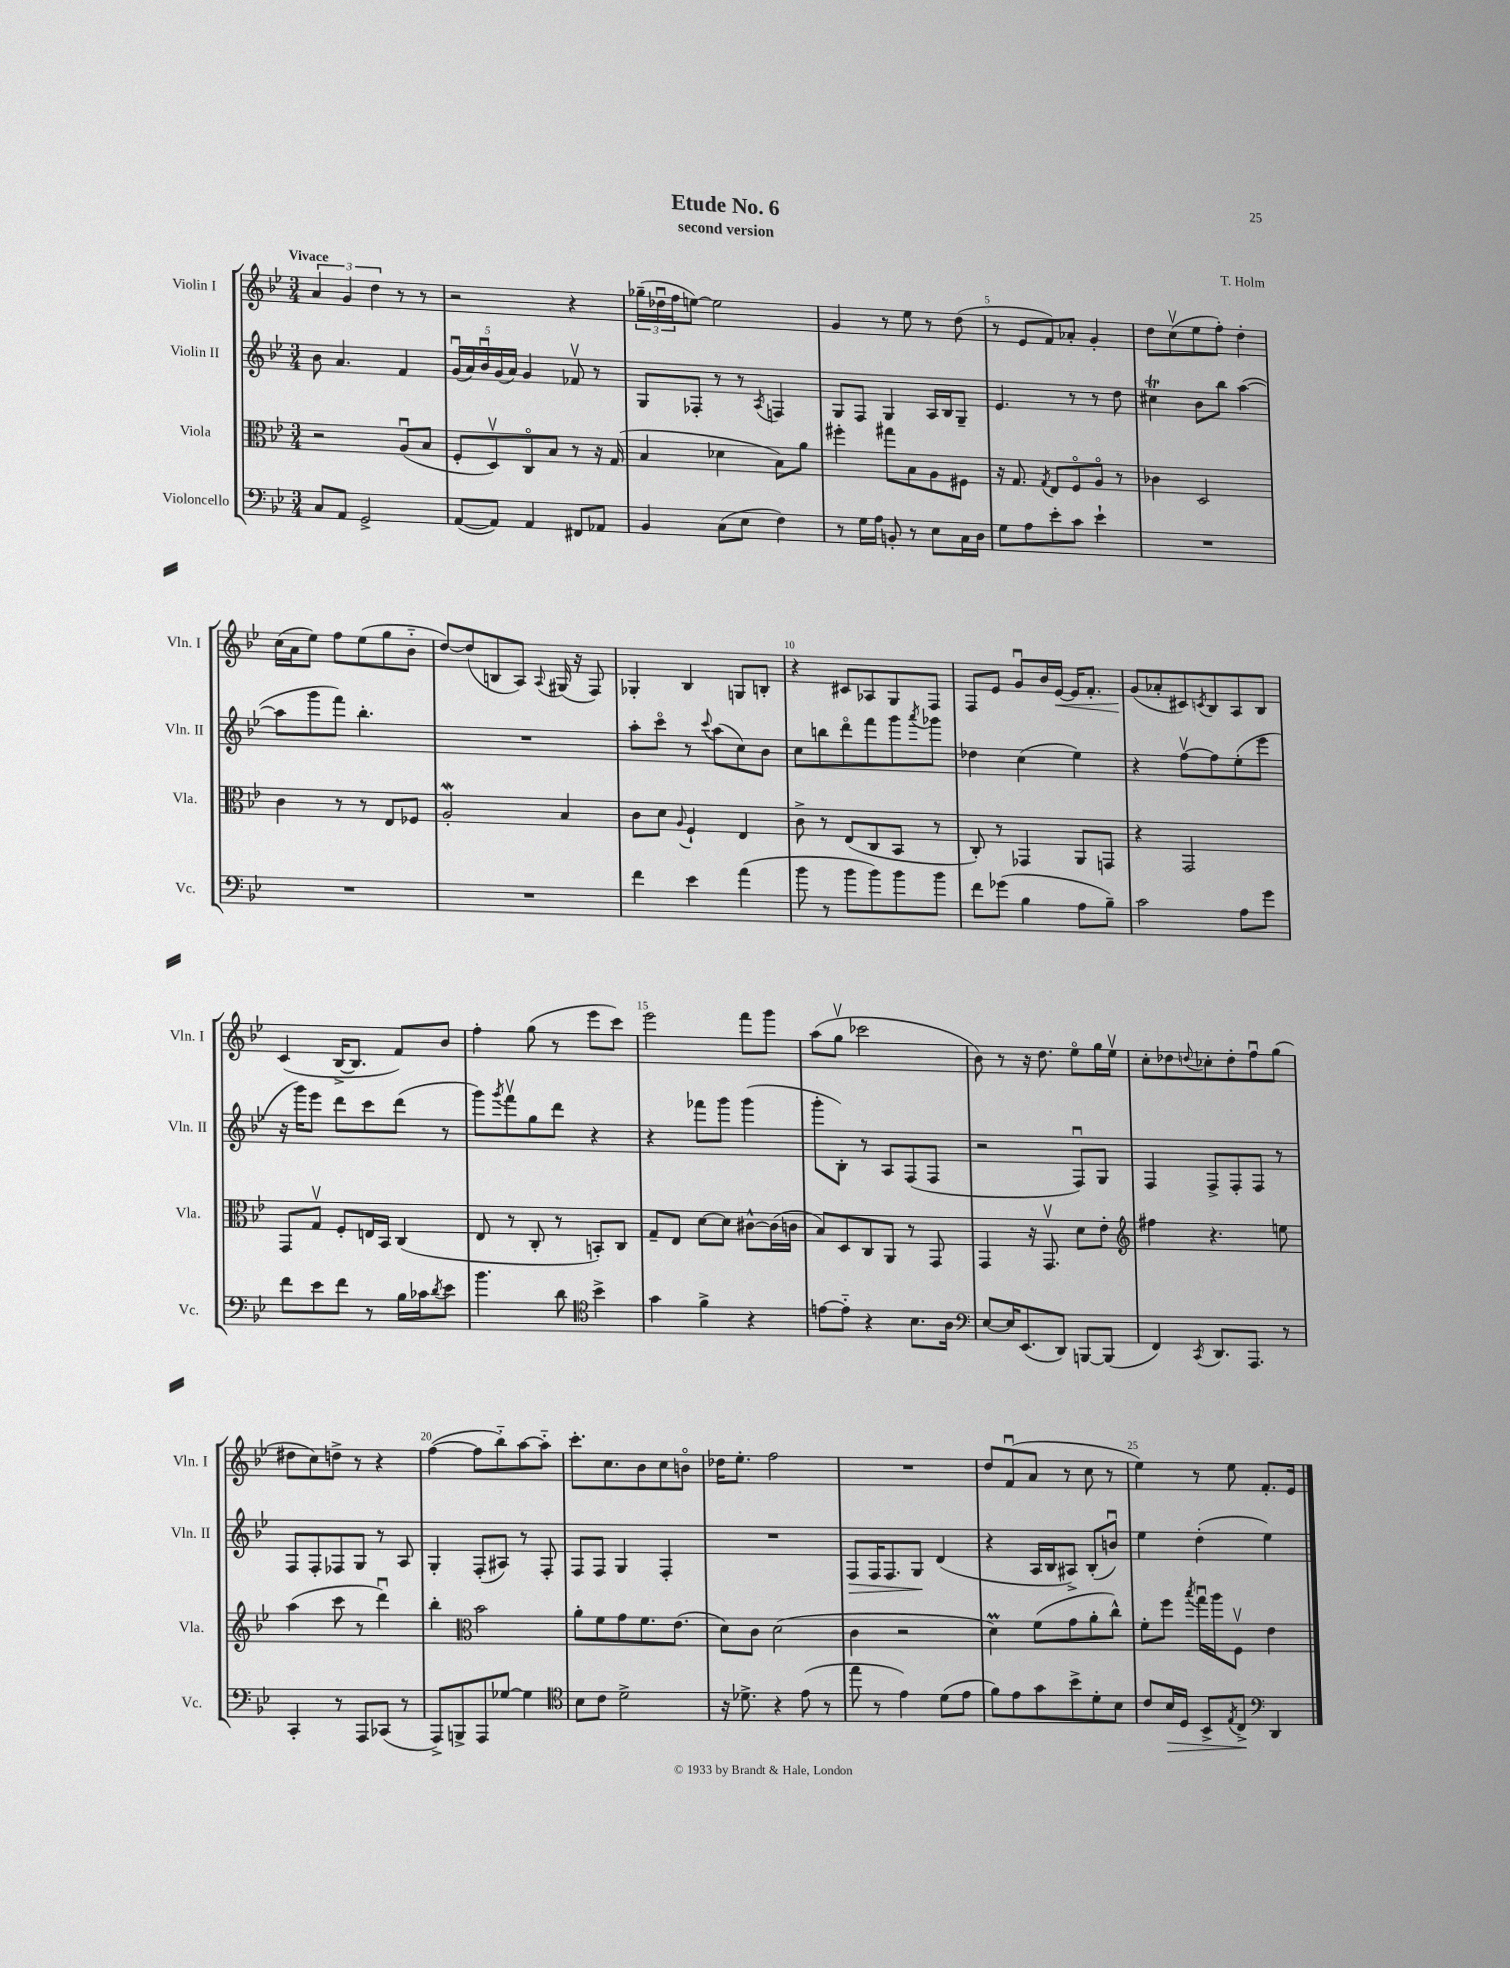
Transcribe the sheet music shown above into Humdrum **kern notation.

**kern	**dynam	**kern	**kern	**dynam	**kern	**dynam
*part4	*part4	*part3	*part2	*part2	*part1	*part1
*staff4	*staff4	*staff3	*staff2	*staff2	*staff1	*staff1
*I"Violoncello	*	*I"Viola	*I"Violin II	*	*I"Violin I	*
*I'Vc.	*	*I'Vla.	*I'Vln. II	*	*I'Vln. I	*
*clefF4	*	*clefC3	*clefG2	*	*clefG2	*
*k[b-e-]	*	*k[b-e-]	*k[b-e-]	*	*k[b-e-]	*
*M3/4	*	*M3/4	*M3/4	*	*M3/4	*
=1	=1	=1	=1	=1	=1	=1
!	!	!	!	!	!LO:TX:a:B:t=Vivace	!
8C/L	.	2r	8b-\	.	6a/	.
8AA/J	.	.	4.a/	.	.	.
.	.	.	.	.	6g/	.
2GG^/	.	.	.	.	.	.
.	.	.	.	.	6dd\	.
.	.	(8Au/L	4f/	.	8r	.
.	.	8B-/J	.	.	8r	.
=2	=2	=2	=2	=2	=2	=2
([8AA/L	.	8F'/L	(20gu/LL	.	2r	.
.	.	.	20a/)	.	.	.
.	.	.	20b-u/	.	.	.
8AA/J])	.	8Dv/)	.	.	.	.
.	.	.	(20g/	.	.	.
.	.	.	20a/JJ)	.	.	.
4AA/	.	8C/	4g/	.	.	.
.	.	8B-/J	.	.	.	.
8FF#X/L	.	8r	8f-Xv/	.	4r	.
8AA-X/J	.	16r	8r	.	.	.
.	.	(16G/	.	.	.	.
=3	=3	=3	=3	=3	=3	=3
4BB-/	.	4B-/	8G/L	.	(24gg-X~\LL	.
.	.	.	.	.	24dd-Xu\	.
.	.	.	.	.	24ff\J	.
.	.	.	8F-X'/J	.	[8een\J)	.
(8C\L	.	4d-X\	8r	.	2ee\]	.
8E-\J	.	.	8r	.	.	.
.	.	.	8qA/	.	.	.
4F\)	.	8B-\L)	4Fn/	.	.	.
.	.	8a\J	.	.	.	.
=4	=4	=4	=4	=4	=4	=4
8r	.	4ff#X'\	8G/L	.	4g/	.
16G\LL	.	.	8F/J	.	.	.
16A\JJ	.	.	.	.	.	.
8BBn'/	.	8gg#X\L	4G/	.	8r	.
8r	.	8B-\	.	.	8ee-\	.
8E-\L	.	8A\	16A/LL	.	8r	.
.	.	.	16B-/J	.	.	.
16C\L	.	8F#X\J	8G~/J	.	(8dd\	.
16D\JJ	.	.	.	.	.	.
=5	=5	=5	=5	=5	=5	=5
8G\L	.	16r	4.e-/	.	8r	.
.	.	8.G/	.	.	.	.
8A\	.	.	.	.	8e-/L	.
.	.	8qG/	.	.	.	.
8e-'\	.	8E-/L	.	.	8f/)	.
8c\J	.	8F/	8r	.	8a-X'/J	.
4e-`\	.	8A/J	8r	.	4g'/	.
.	.	8r	8dd\	.	.	.
=6	=6	=6	=6	=6	=6	=6
2.r	.	4c-X\	4cc#Xt\	.	8dd\L	.
.	.	.	.	.	(8ccv\	.
.	.	2D/	8b-\L	.	8ee-\	.
.	.	.	8bb-\J	.	8ff'\J)	.
.	.	.	([4aa\	.	4dd'\	.
!!LO:LB:g=z
=7	=7	=7	=7	=7	=7	=7
2.r	.	4c\	8aa\L]	.	(16cc\LL	.
.	.	.	.	.	16a\J	.
.	.	.	8ggg\	.	8ee-\J)	.
.	.	8r	8fff\J)	.	8ff\L	.
.	.	8r	4.bb-'\	.	(8ee-\	.
.	.	8E-/L	.	.	8gg\	.
.	.	8F-X/J	.	.	8b-\J	.
=8	=8	=8	=8	=8	=8	=8
2.r	.	2AW'/	2.r	.	[8dd/L)	.
.	.	.	.	.	(8dd/]	.
.	.	.	.	.	8Bn/	.
.	.	.	.	.	8A/J)	.
.	.	.	.	.	8qqA/	.
.	.	4B-/	.	.	(16G#X/	.
.	.	.	.	.	16r	.
.	.	.	.	.	8F/)	.
=9	=9	=9	=9	=9	=9	=9
4f\	.	8c\L	8aa'\L	.	4G-X'/	.
.	.	8d\J	8ccc\J	.	.	.
.	.	8qqA/	.	.	.	.
4e-\	.	4F`/	8r	.	4B-/	.
.	.	.	8qqccc/	.	.	.
.	.	.	(8aa\L	.	.	.
(4a\	.	4E-/	8cc\)	.	8Gn/L	.
.	.	.	8b-\J	.	8Bn'/J	.
=10	=10	=10	=10	=10	=10	=10
8b-\	.	8c^\	8cc\L	.	4r	.
8r	.	8r	8bbn\	.	.	.
8b-\L	.	(8E-/L	8ddd\	.	8c#X/L	.
8b-\)	.	8C/	8fff\	.	8A-X/	.
8b-\	.	8BB-/J	8ggg\	.	8G/	.
.	.	.	8qaaa/	.	.	.
8b-\J	.	8r	8ggg-X\J	.	8F/J	.
=11	=11	=11	=11	=11	=11	=11
8f\L	.	8C'/)	4dd-X\	.	8F/L	.
(8g-X\J	.	8r	.	.	8e-/J	.
4B-\	.	4GG-X/	(4cc\	.	8gu/L	.
.	.	.	.	.	16b-/L	.
!	!	!	!	!	!	!LO:HP:b
.	.	.	.	.	[16e-/JJ	<
8A\L	.	8AA/L	4ee-\)	.	16e-/KL]	.
.	.	.	.	.	8.f'/J	.
8B-~\J)	.	8GGn/J	.	.	.	.
=12	=12	=12	=12	=12	=12	=12
2c\	.	4r	4r	.	(8g/L	.
.	.	.	.	.	8a-X'/	[
.	.	2GG/	[8ffv\L	.	8c#X/)	.
.	.	.	.	.	8qcn/	.
.	.	.	8ff\]	.	8B-/	.
8A\L	.	.	(8ee-'\	.	8A/	.
8g\J	.	.	8eee-\J	.	8B-/J	.
!!LO:LB:g=z
=13	=13	=13	=13	=13	=13	=13
8f\L	.	8GG/L	16r	.	(4c/	.
.	.	.	16ggg\KL)	.	.	.
8e-\	.	8Gv/J	8eee-\J	.	.	.
8f\J	.	8F'/L	8ddd\L	.	[16B-^/KL	.
.	.	.	.	.	8.B-/J]	.
8r	.	16En/L	8ccc\	.	.	.
.	.	16BB-/JJ	.	.	.	.
16B-\LL	.	(4C/	(8ddd\J	.	8f/L)	.
16c-X\J	.	.	.	.	.	.
8qd/	.	.	.	.	.	.
8e-\J	.	.	8r	.	8b-/J	.
=14	=14	=14	=14	=14	=14	=14
4.b-\	.	8E-/	8ggg\L)	.	4ff'\	.
.	.	.	8qggg/	.	.	.
.	.	8r	8fffv\	.	.	.
.	.	8C'/	8gg\	.	(8gg\	.
8d\	.	8r	8ddd\J	.	8r	.
*clefC4	*	*	*	*	*	*
4b-^\	.	8BBn'/L)	4r	.	8eee-\L	.
.	.	8C/J	.	.	8ccc\J)	.
=15	=15	=15	=15	=15	=15	=15
4g\	.	8G~/L	4r	.	2eee-\	.
.	.	8E-/J	.	.	.	.
4f^\	.	[8d\L	8fff-X\L	.	.	.
.	.	8d\J]	8ggg\J	.	.	.
4r	.	[8c#X^^\L	(4ggg\	.	8fff\L	.
.	.	(16c#\L]	.	.	8ggg\J	.
.	.	16cn\JJ	.	.	.	.
=16	=16	=16	=16	=16	=16	=16
[8en\L	.	8B-/L)	8ggg'\L	.	(8aa\L	.
8e\J]	.	8D/	8B-'\J)	.	8ggv\J	.
4r	.	8C/	8r	.	2ccc-X\	.
.	.	8AA/J	8A/L	.	.	.
8.B-\L	.	8r	(8F/	.	.	.
.	.	8GG/	8F/J	.	.	.
16A\Jk	.	.	.	.	.	.
=17	=17	=17	=17	=17	=17	=17
*clefF4	*	*	*	*	*	*
[8E-/L	.	4GG/	2r	.	8b-\)	.
16E-/K]	.	.	.	.	8r	.
(8.EE-/	.	.	.	.	.	.
.	.	16r	.	.	16r	.
.	.	8.GGv/	.	.	8.dd\	.
8DD/J)	.	.	.	.	.	.
[8BBBn/L	.	8d\L	8Fu/L)	.	8ee-\L	.
(8BBB/J]	.	8e-'\J	8G/J	.	16gg\L	.
.	.	.	.	.	16ee-v\JJ	.
=18	=18	=18	=18	=18	=18	=18
*	*	*clefG2	*	*	*	*
4FF/)	.	4ff#X\	4F/	.	8cc'\L	.
.	.	.	.	.	8dd-X\	.
8qCC/	.	.	.	.	8qqddn/	.
8.DD/L	.	4.r	8F^/L	.	8cc-X'\	.
.	.	.	8F'/	.	8dd'\	.
8.AAA/J	.	.	.	.	.	.
.	.	.	8F/J	.	8ffu\	.
8r	.	8een\	8r	.	(8gg\J	.
!!LO:LB:g=z
=19	=19	=19	=19	=19	=19	=19
4CC'/	.	(4aa\	8F/L	.	8dd#X\L	.
.	.	.	8F'/	.	8cc\)	.
8r	.	8ccc\	8F-X/	.	8ddn^\J	.
8AAA/L	.	8r	8G/J	.	8r	.
(8CC-X/J	.	4dddu\)	8r	.	4r	.
8r	.	.	8A/	.	.	.
=20	=20	=20	=20	=20	=20	=20
8AAA^/L)	.	4bb-'\	4G'/	.	([4ff\	.
8BBBn^/	.	.	.	.	.	.
*	*	*clefC3	*	*	*	*
8AAA/	.	2b-\	(8F'/L	.	8ff\L]	.
[8G-X/J	.	.	8A#X/J)	.	8bb-\)	.
4G-\]	.	.	8r	.	[8aa\	.
.	.	.	8F'/	.	8aa\J]	.
=21	=21	=21	=21	=21	=21	=21
*clefC4	*	*	*	*	*	*
8B-\L	.	8a'\L	8F/L	.	8.ccc'\L	.
8c\J	.	8f\	8F/J	.	.	.
.	.	.	.	.	8.cc\	.
2d^\	.	8g\	4G/	.	.	.
.	.	8.f\	.	.	8b-\	.
.	.	.	4F'/	.	8cc\	.
.	.	(8.e-\J	.	.	.	.
.	.	.	.	.	8bn\J	.
=22	=22	=22	=22	=22	=22	=22
16r	.	8d\L)	2.r	.	16dd-X\KL	.
8.d-X^\	.	.	.	.	8.ee-'\J	.
.	.	8c\J	.	.	.	.
4r	.	(2d\	.	.	2ff\	.
(8e-\	.	.	.	.	.	.
8r	.	.	.	.	.	.
=23	=23	=23	=23	=23	=23	=23
!	!	!	!	!LO:HP:b	!	!
8ee-\	.	4c\	8F/L	>	2.r	.
8r	.	.	16F/K	.	.	.
.	.	.	8.F/	.	.	.
4e-\)	.	2r	.	.	.	.
.	.	.	8G/J	.	.	.
(8d\L	.	.	(4d/	]	.	.
8e-\J	.	.	.	.	.	.
=24	=24	=24	=24	=24	=24	=24
8f\L)	.	4dm\)	4r	.	8dd/L	.
8e-\	.	.	.	.	(8fu/	.
8g\	.	(8f\L	16A/LL	.	8a/J	.
.	.	.	16B-/J	.	.	.
8b-^\	.	8g\	8A#X^/J)	.	8r	.
8d'\	.	8a'\	(8B-'/L	.	8cc\	.
8B-\J	.	8cc^^\J)	8bnu/J)	.	8r	.
=25	=25	=25	=25	=25	=25	=25
8c/L	.	8f'\L	4ee-\	.	4ee-\)	.
!	!LO:HP:b	!	!	!	!	!
16B-/L	>	8ff\J	.	.	.	.
16D/JJ	.	.	.	.	.	.
.	.	8qbb-/	.	.	.	.
8BB-^/L	.	16ggu\LL	(4dd'\	.	8r	.
.	.	16aa\J	.	.	.	.
8qE-/	.	.	.	.	.	.
8C^/J	.	8Fv\J	.	.	8ee-\	.
*clefF4	*	*	*	*	*	*
4DD/	]	4e-\	4ee-\)	.	8.f'/L	.
.	.	.	.	.	16e-/Jk	.
==	==	==	==	==	==	==
*-	*-	*-	*-	*-	*-	*-
